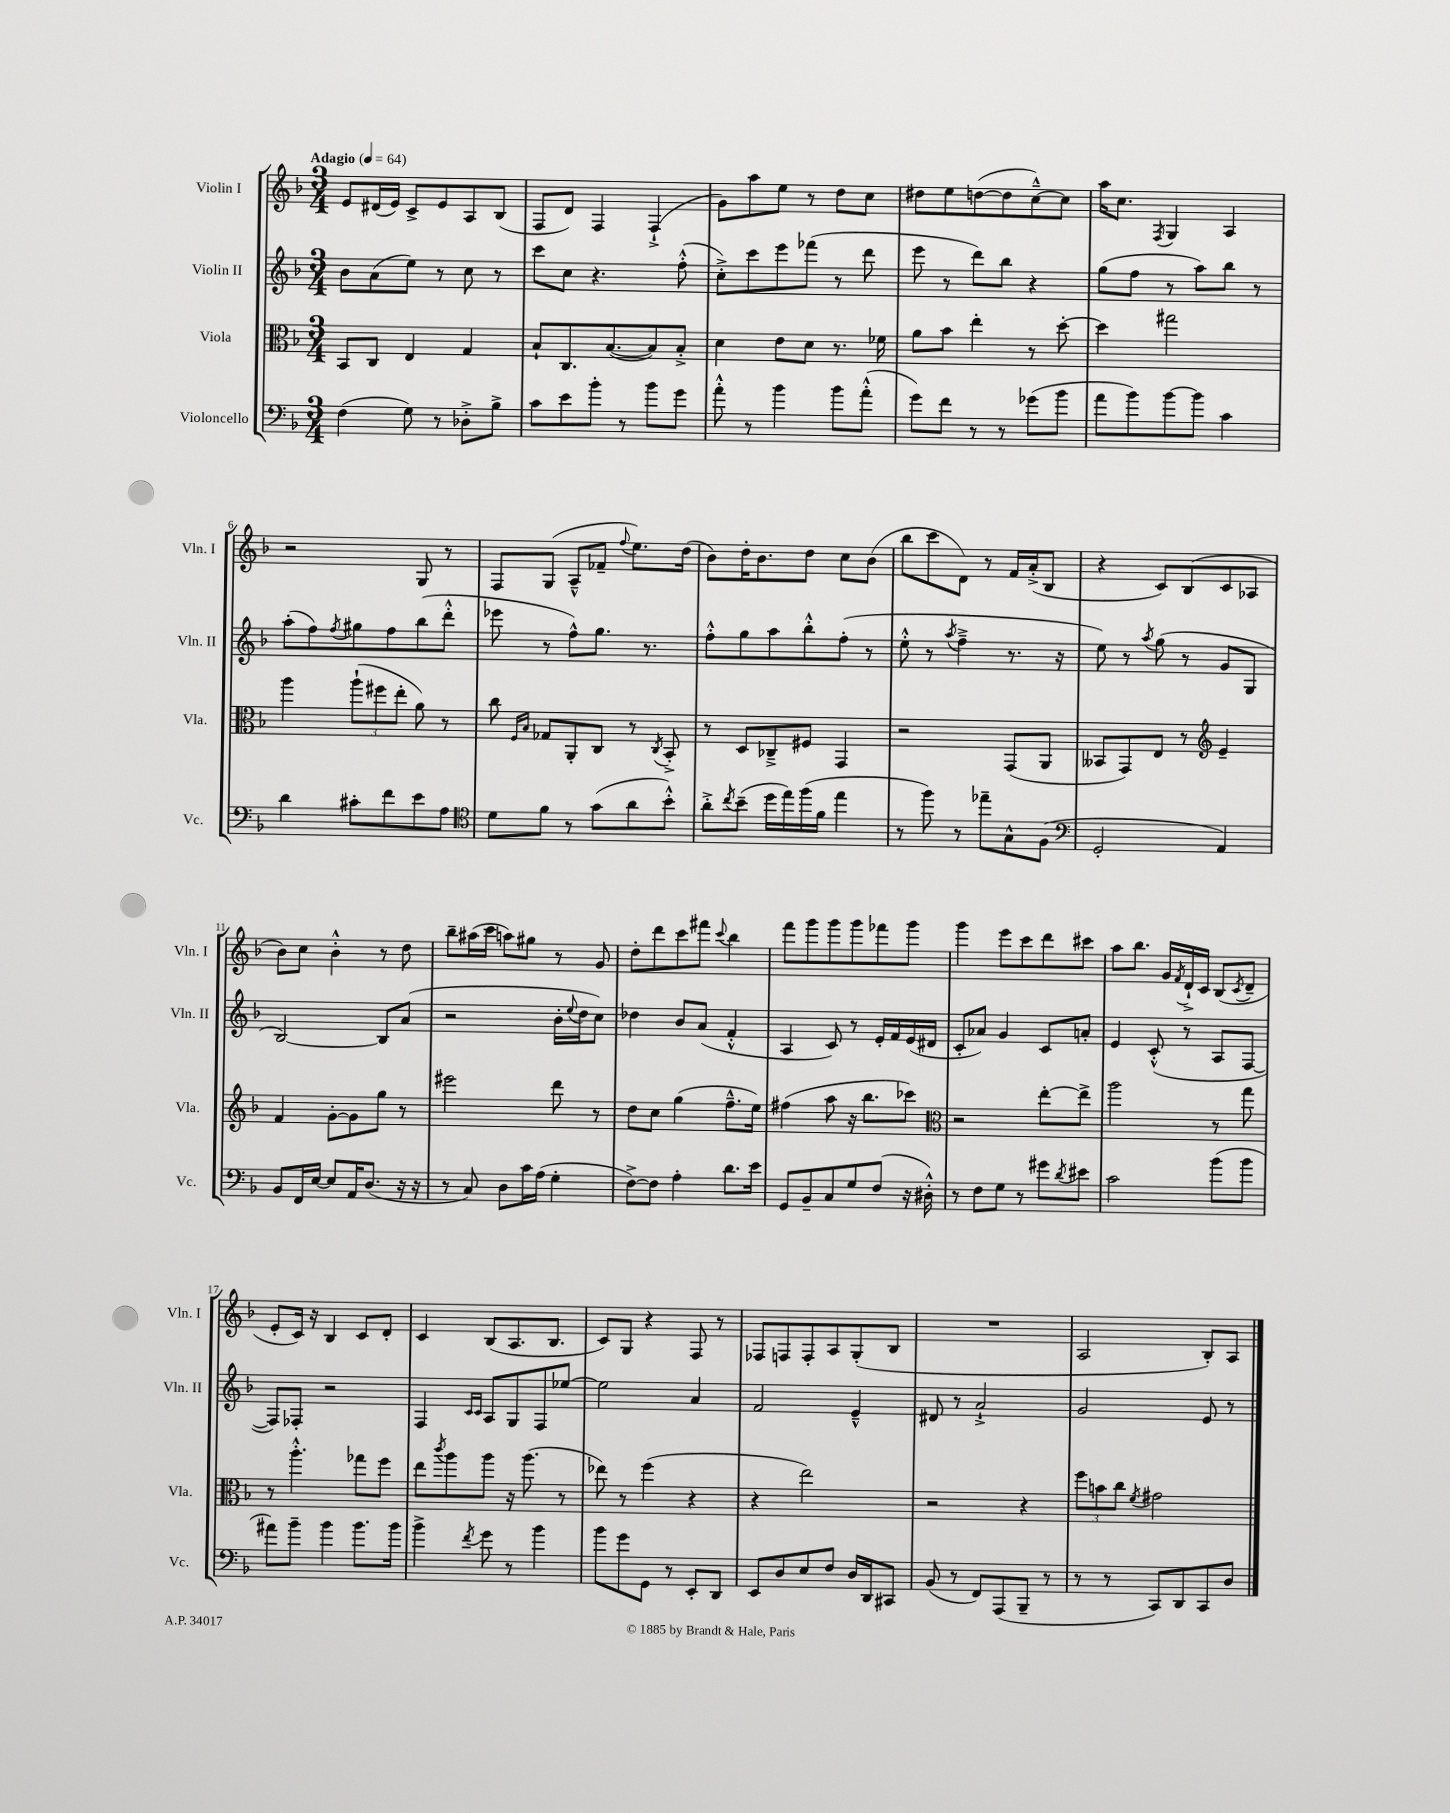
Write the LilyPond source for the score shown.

<<
\new StaffGroup <<
\new Staff = "s0" \with { instrumentName = "Violin I" shortInstrumentName = "Vln. I" } {
    \clef treble \key f \major \numericTimeSignature \time 3/4 \tempo "Adagio" 4 = 64
    e'8 dis'16( e'16) c'8-> e'8 a8 bes8( |
    f8 d'8) f4 f4-!->( |
    g'8) a''8 e''8 r8 d''8 c''8 |
    dis''8 e''8 d''8~( d''8 c''8~---^) c''8 |
    a''16 c''8. \acciaccatura { f8 } g4 a4 |
    r2 g8 r8 |
    f8 g8( a8---^ fes'8-- \appoggiatura { f''8 } e''8.) d''16( |
    bes'8) d''16-. bes'8. d''8 c''8 bes'8( |
    bes''8 c'''8 d'8) r8 f'16 a'16-.->( bes8 |
    r4 c'8) bes8( c'8 aes8 |
    bes'8) c''8 bes'4-.-^ r8 d''8 |
    bes''8-- ais''16( c'''16 a''8) gis''8 r8 g'8 |
    d''8-. d'''8 c'''8 fis'''8 \appoggiatura { c'''8 } bes''4 |
    f'''8 g'''8 g'''8 g'''8 fes'''8 g'''8 |
    g'''4 e'''8 c'''8 d'''8 cis'''8 |
    a''8 bes''8. g'16 \acciaccatura { f'8 } d'16-!-> c'16 bes8( \acciaccatura { c'8 } d'8-- |
    e'8-. c'16) r16 bes4 c'8 d'8-. |
    c'4 bes8( a8. bes8. |
    c'8) g8 r4 f8 r8 |
    fes8 f8 f8-. a8 g8-.( bes8 |
    R2. |
    a2 bes8-.) a8 \bar "|." |
}
\new Staff = "s1" \with { instrumentName = "Violin II" shortInstrumentName = "Vln. II" } {
    \clef treble \key f \major \numericTimeSignature \time 3/4
    bes'8 a'8( e''8) r8 c''8 r8 |
    c'''8 c''8 r4. f''8-.-^( |
    c''8-.->) c'''8 e'''8 fes'''8( r8 d'''8 |
    e'''8 r8 d'''8) bes''8 r4 |
    g''8( f''8 r8 a''8) bes''8 r8 |
    a''8-.( f''8) \acciaccatura { f''8 } gis''8 f''8 bes''8( d'''8-.-^ |
    ees'''8 r8 f''8-^) g''8. r8. |
    f''8-.-^ g''8 a''8 bes''8-.-^ f''8-.( r8 |
    e''8-.-^ r8 \acciaccatura { a''8 } f''4---> r8. r16 |
    e''8) r8 \acciaccatura { a''8 } g''8( r8 g'8 g8 |
    bes2~) bes8 a'8( |
    r2 bes'16-. \appoggiatura { e''8 } d''16 c''8) |
    des''4 bes'8 a'8( f'4-.-^ |
    a4 c'8) r8 e'16-. f'16 e'16( dis'16 |
    c'8-. aes'8) g'4 c'8 a'8-. |
    e'4 c'8-.-^( r8 a8 f8~ |
    f8) fes8-. r2 |
    f4 \grace { c'16 c'16 } a8 g8 f8 ees''8~ |
    ees''2 a'4 |
    f'2 e'4---^ |
    dis'8 r8 a'2-!-> |
    g'2 e'8 r8 \bar "|." |
}
\new Staff = "s2" \with { instrumentName = "Viola" shortInstrumentName = "Vla." } {
    \clef alto \key f \major \numericTimeSignature \time 3/4
    bes,8 c8 e4 g4 |
    bes8-! c8. bes8.~( bes8) bes8-.-> |
    d'4 e'8 d'8 r8. fes'16 |
    a'8 bes'8 e''4-. r8 d''8~-. |
    d''4 gis''2 |
    a''4 \tuplet 3/2 { a''8-!( fis''8 e''8-. } a'8) r8 |
    c''8 \grace { f16 bes16 } ges8 a,8-. c8 r8 \acciaccatura { c8 } bes,8-.-> |
    r8 d8 ces8---> fis8 g,4 |
    r2 g,8( a,8 |
    beses,8 g,8) e8 r8 \clef treble e'4-- |
    f'4 g'8~-. g'8 g''8 r8 |
    eis'''2 d'''8 r8 |
    d''8 c''8 g''4( f''8.---^ e''16) |
    fis''4( a''8 r16 bes''8. ces'''8) |
    \clef alto r2 e''8~-. e''8-> |
    a''2 r8 g''8 |
    r8 a''4.-.-^ ges''8 f''8 |
    e''8 \acciaccatura { c'''8 } a''8 a''8 r16 a''8.( r8 |
    ees''8) r8 f''4( r4 |
    r4 e''2) |
    r2 r4 |
    \tuplet 3/2 { f''8 b'8 c''8 } \acciaccatura { f'8 } gis'2 \bar "|." |
}
\new Staff = "s3" \with { instrumentName = "Violoncello" shortInstrumentName = "Vc." } {
    \clef bass \key f \major \numericTimeSignature \time 3/4
    f4( g8) r8 des8-.-> bes8-> |
    c'8 e'8 bes'8-. r8 bes'8 g'8 |
    a'8-.-^ r8 bes'4 bes'8 a'8-.-^( |
    g'8) f'8 r8 r8 ges'8( bes'8 |
    a'8 bes'8) bes'8~ bes'8 c'4 |
    d'4 cis'8-. f'8 e'8 a8 |
    \clef tenor d'8 f'8 r8 g'8( a'8 bes'8-.-^) |
    a'8-.-> \acciaccatura { c''8 } bes'8--( d''16 e''16) f''16( f'16 e''4 |
    r8 f''8) r8 ees''8-- g8-^ f8( |
    \clef bass g,2-. a,4) |
    bes,8 f,16 e16~ e8 a,16 d8.( r16 r16 |
    r8 c8) d8 c'16 a16( g4-. |
    f8~->) f8 a4-. d'8. e'16 |
    g,8 bes,8-- c8 g8 f8( r16 dis16-.-^) |
    r8 f8 g8 r8 gis'8 \acciaccatura { d'8 } eis'8 |
    c'2 bes'8( bes'8 |
    ais'8) bes'8-- bes'4 bes'8. bes'16 |
    bes'4-> \acciaccatura { f'8 } g'8 r8 bes'4 |
    bes'8 g'8 g,8 r8 e,8-. d,8 |
    e,8 d8 e8 f8 d16 d,16 cis,8 |
    bes,8( r8 f,8) a,,8( bes,,8-- r8 |
    r8 r8 c,8) d,8 c,8 d8 \bar "|." |
}
>>
>>
